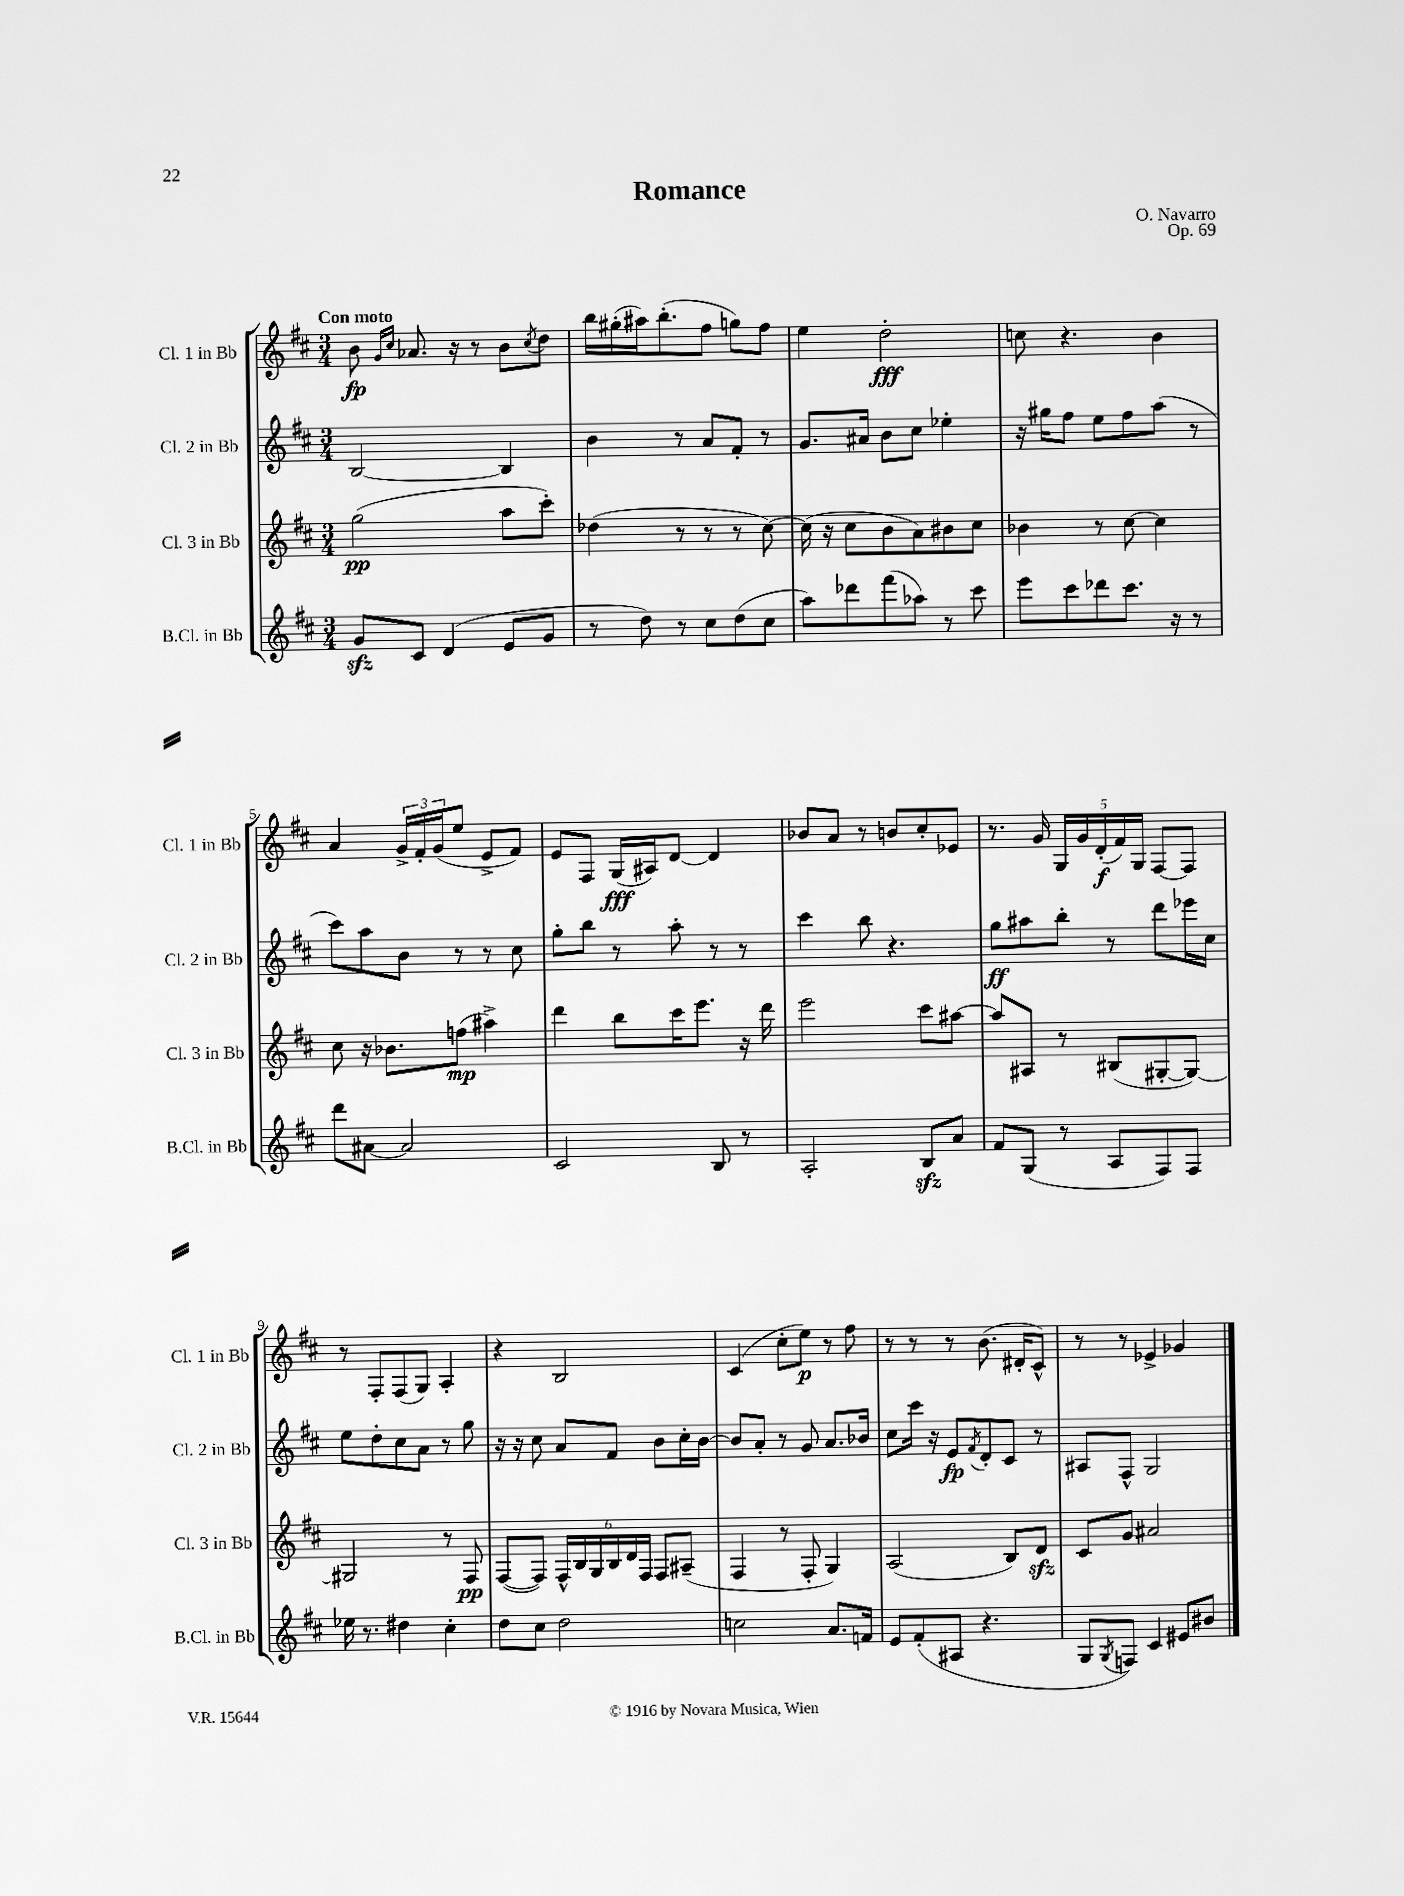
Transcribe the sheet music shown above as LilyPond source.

\header { title = "Romance" composer = "O. Navarro" opus = "Op. 69" }
<<
\new StaffGroup <<
\new Staff = "s0" \with { instrumentName = "Cl. 1 in Bb" shortInstrumentName = "Cl. 1 in Bb" } {
    \clef treble \key d \major \numericTimeSignature \time 3/4 \tempo "Con moto"
    b'8\fp \grace { g'16 cis''16 } aes'8. r16 r8 b'8 \acciaccatura { cis''8 } d''8 |
    b''16 gis''16-.( ais''16) b''8.-.( fis''8 g''8) fis''8 |
    e''4 d''2-.\fff |
    c''8 r4. b'4 |
    a'4 \tuplet 3/2 { g'16-> fis'16-. g'16( } e''8 e'8-> fis'8) |
    e'8 fis8 g16\fff( ais16) d'8~ d'4 |
    bes'8 a'8 r8 b'8 cis''8-. ees'8 |
    r8. g'16 \tuplet 5/4 { g16 g'16 d'16-.\f( fis'16) g16 } fis8~ fis8 |
    r8 fis8-. fis8( g8) a4-. |
    r4 b2 |
    cis'4( cis''8-. e''8\p) r8 fis''8 |
    r8 r8 r8 b'8.( dis'16-. cis'8-^) |
    r8 r8 ees'4-> ges'4 \bar "|." |
}
\new Staff = "s1" \with { instrumentName = "Cl. 2 in Bb" shortInstrumentName = "Cl. 2 in Bb" } {
    \clef treble \key d \major \numericTimeSignature \time 3/4
    b2~ b4 |
    b'4 r8 a'8 fis'8-. r8 |
    g'8. ais'16 b'8 cis''8 ees''4-. |
    r16 gis''16 fis''8 e''8 fis''8 a''8( r8 |
    cis'''8) a''8 b'8 r8 r8 cis''8 |
    g''8-. b''8 r8 a''8-. r8 r8 |
    cis'''4 b''8 r4. |
    g''8\ff ais''8 b''8-. r8 d'''8 ees'''16 cis''16 |
    e''8 d''8-. cis''8 a'8 r8 g''8 |
    r16 r16 cis''8 a'8 fis'8 b'8 cis''16-. b'16~ |
    b'8 a'8-. r8 g'8 a'8. bes'16 |
    cis''8 cis'''16 r16 e'8\fp \acciaccatura { fis'8 } d'8-. cis'8 r8 |
    ais8 fis8-^ g2 \bar "|." |
}
\new Staff = "s2" \with { instrumentName = "Cl. 3 in Bb" shortInstrumentName = "Cl. 3 in Bb" } {
    \clef treble \key d \major \numericTimeSignature \time 3/4
    g''2\pp( a''8 cis'''8-.) |
    des''4( r8 r8 r8 cis''8~) |
    cis''16( r16 cis''8 b'8 a'8) bis'8 cis''8 |
    bes'4 r8 cis''8~ cis''4 |
    cis''8 r16 bes'8. f''8\mp( ais''4->) |
    d'''4 b''8 cis'''16 e'''8. r16 d'''16 |
    e'''2 cis'''8 ais''8~ |
    ais''8 ais8 r8 bis8( gis8~-. gis8~) |
    gis2 r8 fis8\pp |
    fis8~( fis8) \tuplet 6/4 { fis16-^ b16 g16 b16 d'16 fis16 } fis8 ais8--( |
    fis4 r8 fis8-. g4) |
    a2( b8) d'8\sfz |
    cis'8 g'8 ais'2 \bar "|." |
}
\new Staff = "s3" \with { instrumentName = "B.Cl. in Bb" shortInstrumentName = "B.Cl. in Bb" } {
    \clef treble \key d \major \numericTimeSignature \time 3/4
    g'8\sfz cis'8 d'4( e'8 g'8 |
    r8 d''8) r8 cis''8 d''8( cis''8 |
    a''8) des'''8 fis'''8( aes''8) r8 cis'''8 |
    e'''8 cis'''8 des'''8 cis'''8. r16 r8 |
    d'''8 ais'8~ ais'2 |
    cis'2 b8 r8 |
    a2-. b8\sfz a'8 |
    fis'8 g8( r8 a8 fis8) fis8 |
    ees''16 r8. dis''4 cis''4-. |
    d''8 cis''8 d''2 |
    c''2 a'8. f'16 |
    e'8 fis'8-.( ais8 r4. |
    g8 \acciaccatura { g8 } f8) cis'4 eis'8 bis'8 \bar "|." |
}
>>
>>
